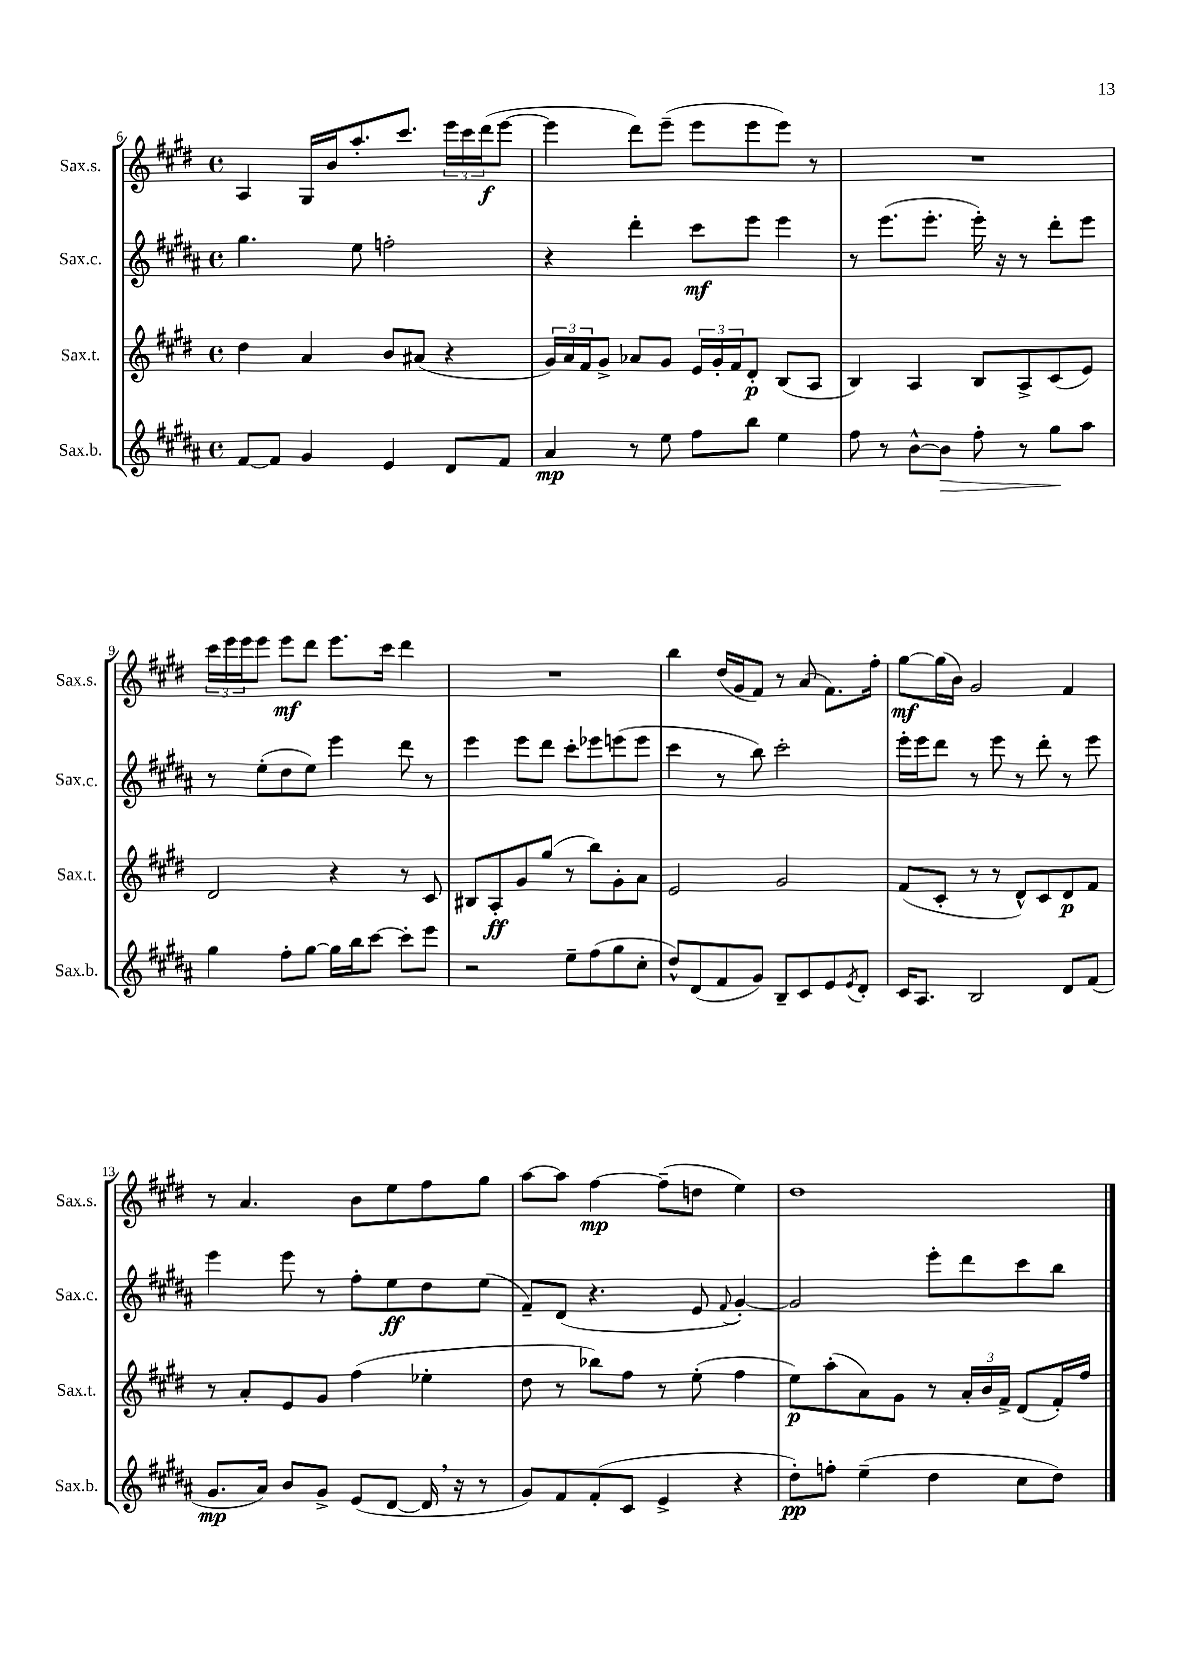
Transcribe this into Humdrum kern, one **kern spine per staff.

**kern	**dynam	**kern	**dynam	**kern	**dynam	**kern	**dynam
*part4	*part4	*part3	*part3	*part2	*part2	*part1	*part1
*staff4	*staff4	*staff3	*staff3	*staff2	*staff2	*staff1	*staff1
*I"Sax.b.	*	*I"Sax.t.	*	*I"Sax.c.	*	*I"Sax.s.	*
*I'Sax.b.	*	*I'Sax.t.	*	*I'Sax.c.	*	*I'Sax.s.	*
*clefG2	*	*clefG2	*	*clefG2	*	*clefG2	*
*k[f#c#g#d#a#]	*	*k[f#c#g#d#]	*	*k[f#c#g#d#a#]	*	*k[f#c#g#d#]	*
*M4/4	*	*M4/4	*	*M4/4	*	*M4/4	*
*met(c)	*	*met(c)	*	*met(c)	*	*met(c)	*
=6	=6	=6	=6	=6	=6	=6	=6
[8f#/L	.	4dd#\	.	4.gg#\	.	4A/	.
8f#/J]	.	.	.	.	.	.	.
4g#/	.	4a/	.	.	.	16G#/LL	.
.	.	.	.	.	.	16b/J	.
.	.	.	.	8ee\	.	8.aa'/	.
4e/	.	8b/L	.	2ffn'\	.	.	.
.	.	.	.	.	.	8.ccc#/J	.
.	.	(8a#X/J	.	.	.	.	.
8d#/L	.	4r	.	.	.	24eee\LL	.
.	.	.	.	.	.	24ccc#\	.
.	.	.	.	.	.	(24ddd#\J	f
8f#/J	.	.	.	.	.	[8eee\J	.
=7	=7	=7	=7	=7	=7	=7	=7
4a#/	mp	24g#/LL)	.	4r	.	4eee\]	.
.	.	24a/	.	.	.	.	.
.	.	24f#/J	.	.	.	.	.
.	.	8g#^/J	.	.	.	.	.
8r	.	8a-X/L	.	4ddd#'\	.	8ddd#\L)	.
8ee\	.	8g#/J	.	.	.	(8eee~\J	.
8ff#\L	.	24e/LL	.	8ccc#\L	mf	8eee\L	.
.	.	24g#'/	.	.	.	.	.
.	.	24f#/J	.	.	.	.	.
8bb\J	.	8d#'/J	p	8eee\J	.	8eee\	.
4ee\	.	(8B/L	.	4eee\	.	8eee\J)	.
.	.	8A/J	.	.	.	8r	.
=8	=8	=8	=8	=8	=8	=8	=8
8ff#\	.	4B/)	.	8r	.	1r	.
8r	.	.	.	(8.eee\L	.	.	.
[8b^^\L	.	4A/	.	.	.	.	.
.	.	.	.	8.eee'\J	.	.	.
!	!LO:HP:b	!	!	!	!	!	!
8b\J]	>	.	.	.	.	.	.
8ff#'\	.	8B/L	.	16eee'\)	.	.	.
.	.	.	.	16r	.	.	.
8r	.	8A^/	.	8r	.	.	.
8gg#\L	.	(8c#/	.	8ddd#'\L	.	.	.
8aa#\J	]	8e/J)	.	8eee\J	.	.	.
!!LO:LB:g=z
=9	=9	=9	=9	=9	=9	=9	=9
4gg#\	.	2d#/	.	8r	.	24ccc#\LL	.
.	.	.	.	.	.	24eee\	.
.	.	.	.	.	.	24eee\J	.
.	.	.	.	(8ee'\L	.	8eee\J	.
8ff#'\L	.	.	.	8dd#\	.	8eee\L	mf
[8gg#\J	.	.	.	8ee\J)	.	8ddd#\J	.
16gg#\LL]	.	4r	.	4eee\	.	8.eee\L	.
16bb\J	.	.	.	.	.	.	.
[8ccc#\J	.	.	.	.	.	.	.
.	.	.	.	.	.	16ccc#\Jk	.
8ccc#'\L]	.	8r	.	8ddd#\	.	4ddd#\	.
8eee\J	.	8c#/	.	8r	.	.	.
=10	=10	=10	=10	=10	=10	=10	=10
2r	.	8B#X/L	.	4eee\	.	1r	.
.	.	8A'/	ff	.	.	.	.
.	.	8g#/	.	8eee\L	.	.	.
.	.	(8gg#/J	.	8ddd#\J	.	.	.
8ee~\L	.	8r	.	8ccc#'\L	.	.	.
(8ff#\	.	8bb\L)	.	8eee-X\	.	.	.
8gg#\	.	8g#'\	.	(8eeen\	.	.	.
8cc#'\J	.	8a\J	.	8eee\J	.	.	.
=11	=11	=11	=11	=11	=11	=11	=11
8dd#^^/L)	.	2e/	.	4ccc#\	.	4bb\	.
(8d#/	.	.	.	.	.	.	.
8f#/	.	.	.	8r	.	(16dd#/LL	.
.	.	.	.	.	.	16g#/J	.
8g#/J)	.	.	.	8bb\)	.	8f#/J)	.
8B~/L	.	2g#/	.	2ccc#'\	.	8r	.
8c#/	.	.	.	.	.	(8a/	.
8e/	.	.	.	.	.	8.f#\L)	.
8qe/	.	.	.	.	.	.	.
8d#'/J	.	.	.	.	.	.	.
.	.	.	.	.	.	16ff#'\Jk	.
=12	=12	=12	=12	=12	=12	=12	=12
16c#/KL	.	(8f#/L	.	16eee'\LL	.	[8gg#\L	mf
8.A#/J	.	.	.	16eee\J	.	.	.
.	.	8c#'/J	.	8ddd#\J	.	(16gg#\L]	.
.	.	.	.	.	.	16b\JJ)	.
2B/	.	8r	.	8r	.	2g#/	.
.	.	8r	.	8eee\	.	.	.
.	.	8d#^^/L)	.	8r	.	.	.
.	.	8c#/	.	8ddd#'\	.	.	.
8d#/L	.	8d#/	p	8r	.	4f#/	.
(8f#/J	.	8f#/J	.	8eee\	.	.	.
!!LO:LB:g=z
=13	=13	=13	=13	=13	=13	=13	=13
8.g#/L	mp	8r	.	4eee\	.	8r	.
.	.	8a'/L	.	.	.	4.a/	.
16a#/Jk)	.	.	.	.	.	.	.
8b/L	.	8e/	.	8eee\	.	.	.
8g#^/J	.	8g#/J	.	8r	.	.	.
(8e/L	.	(4ff#\	.	8ff#'\L	.	8b\L	.
[8d#/J	.	.	.	8ee\	ff	8ee\	.
16d#,/]	.	4ee-X'\	.	8dd#\	.	8ff#\	.
16r	.	.	.	.	.	.	.
8r	.	.	.	(8ee\J	.	8gg#\J	.
=14	=14	=14	=14	=14	=14	=14	=14
8g#/L)	.	8dd#\	.	8f#~/L)	.	[8aa\L	.
8f#/	.	8r	.	(8d#/J	.	8aa\J]	.
(8f#'/	.	8bb-X\L)	.	4.r	.	[4ff#\	mp
8c#/J	.	8ff#\J	.	.	.	.	.
4e^/	.	8r	.	.	.	(8ff#~\L]	.
.	.	(8ee'\	.	8e/	.	8ddn\J	.
.	.	.	.	8qqf#/	.	.	.
4r	.	4ff#\	.	[4g#'/)	.	4ee\)	.
=15	=15	=15	=15	=15	=15	=15	=15
8dd#'\L)	pp	8ee\L)	p	2g#/]	.	1dd#	.
8ffn'\J	.	(8aa'\	.	.	.	.	.
(4ee~\	.	8a\)	.	.	.	.	.
.	.	8g#\J	.	.	.	.	.
4dd#\	.	8r	.	8eee'\L	.	.	.
.	.	24a'/LL	.	8ddd#\	.	.	.
.	.	24b/	.	.	.	.	.
.	.	24f#^/JJ	.	.	.	.	.
8cc#\L	.	(8d#/L	.	8ccc#\	.	.	.
8dd#\J)	.	16f#'/L)	.	8bb\J	.	.	.
.	.	16ff#/JJ	.	.	.	.	.
==	==	==	==	==	==	==	==
*-	*-	*-	*-	*-	*-	*-	*-
